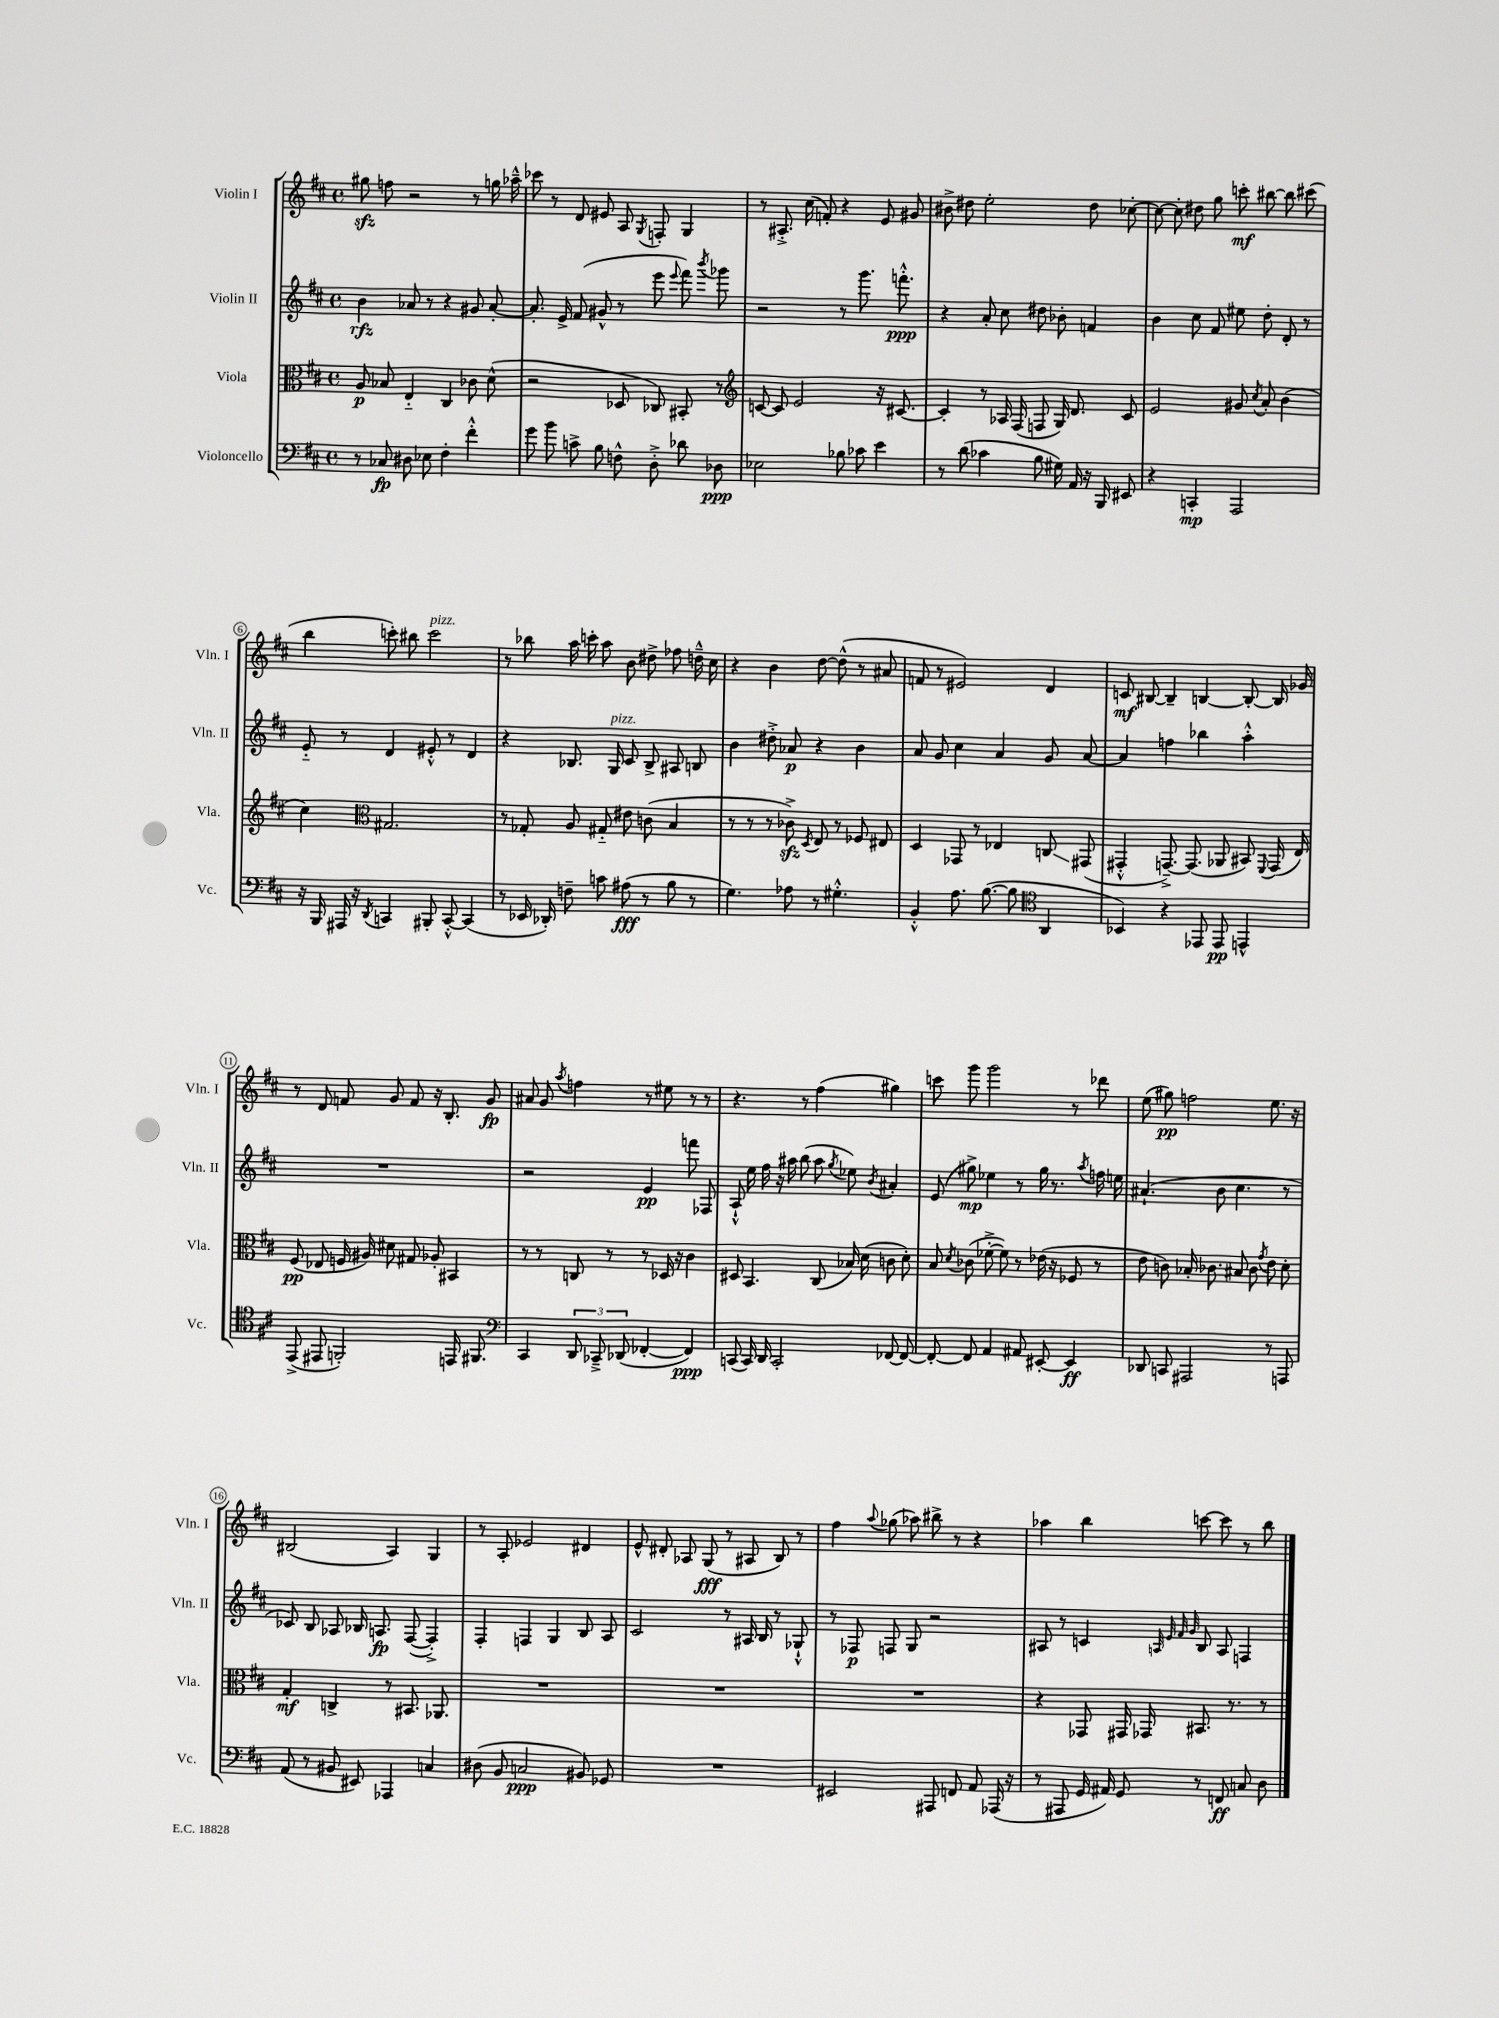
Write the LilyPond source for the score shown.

<<
\new StaffGroup <<
\new Staff = "s0" \with { instrumentName = "Violin I" shortInstrumentName = "Vln. I" } {
    \clef treble \key d \major \defaultTimeSignature \time 4/4
    \autoBeamOff gis''8\sfz f''8 r2 r8 g''16 aes''16---^ |
    ces'''8 r8 d'8 eis'8 a8 \acciaccatura { g8 } f8-. g4 |
    r8 ais8.-.-> cis''16( f'8-.) r4 e'8 gis'8 |
    bis'8-> dis''8 e''2-. dis''8 ces''8~-. |
    ces''8~ ces''8-. dis''8 g''8 c'''8-.\mf bis''8~ bis''8 cis'''8( |
    b''4 c'''8-.) bis''8 c'''2^\markup { \italic "pizz." } |
    r8 bes''8 a''16 c'''16-. a''8 b'8 dis''8-> fes''8 d''16---^ cis''16 |
    r4 b'4 d''8~ d''8-^( r8 ais'8 |
    f'8 r8 eis'2) d'4 |
    c'8\mf bis8~ bis4-- b4~ b8~-. b16 ges'16 |
    r8 d'8 f'8 g'8 f'8 r16 b8.-. g'8\fp |
    ais'8 g'8 \acciaccatura { a''8 } f''4 r8 eis''8 r8 r8 |
    r4. r8 fis''4( gis''4) |
    c'''8 g'''8 g'''2 r8 des'''8 |
    e''8( gis''8\pp) f''2 e''8. r16 |
    bis2( a4) g4 |
    r8 a8-. ees'2 dis'4 |
    e'8-^ dis'8-. aes8 g8\fff( r8 ais8 b8) r8 |
    fis''4 \appoggiatura { a''8 } ges''8( aes''8) bis''8-> r8 r4 |
    aes''4 b''4 c'''8~ c'''8 r8 b''8 \bar "|." |
}
\new Staff = "s1" \with { instrumentName = "Violin II" shortInstrumentName = "Vln. II" } {
    \clef treble \key d \major \defaultTimeSignature \time 4/4
    \autoBeamOff b'4\rfz aes'8 r8 r4 gis'8 aes'8~-. |
    aes'8.-. e'16-> fis'8( gis'8-^ r8 e'''8 \appoggiatura { e'''8 } fis'''8) \acciaccatura { b'''8 } ges'''8 |
    r2 r8 g'''8. f'''8.-.-^\ppp |
    r4 a'8-. cis''8 dis''8 bes'8-. f'4 |
    b'4 cis''8 fis'8 eis''8 d''8-. d'8-. r8 |
    e'8-_ r8 d'4 eis'8-.-^ r8 d'4 |
    r4 bes8. g16^\markup { \italic "pizz." } cis'8 bes8-> ais8 b8 |
    b'4 dis''8-.-> aes'8\p r4 b'4 |
    a'8 g'8 cis''4 a'4 g'8 a'8~ |
    a'4 f''4 bes''4 a''4-.-^ |
    R1 |
    r2 e'4\pp f'''8 fes8 |
    a8-!-^ e''16 fis''16 r16 ais''16 b''8( ais''8 \acciaccatura { g''8 } ees''8) \acciaccatura { b'8 } ais'4-. |
    e'8( gis''8->\mp) ees''4 r8 gis''16 r8. \acciaccatura { a''8 } f''16 e''16 |
    ais'4.-!( b'8 cis''4. r8 |
    ces'8) b8 aes8 bes16 a8.\fp fis8~( fis4-.->) |
    fis4-. f4 g4 b8 a8 |
    cis'2 r8 ais16 b16 r8 ges8-!-^ |
    r8 fes8\p f8 g8 r2 |
    ais8 r8 c'4 \grace { a32 e'32 fis'32 g'32 } b8 a8 f4 \bar "|." |
}
\new Staff = "s2" \with { instrumentName = "Viola" shortInstrumentName = "Vla." } {
    \clef alto \key d \major \defaultTimeSignature \time 4/4
    \autoBeamOff a8\p bes8 e4-_ cis4 ces'8 d'8-^( |
    r2 des8 ces8) bis,8-. r8 |
    \clef treble c'8~ c'8 e'2 r16 cis'8.~ |
    cis'4-. r8 aes16 fis16( f8 g16) d'8. cis'8 |
    e'2 gis'8 \acciaccatura { cis''8 } a'8-. b'4( |
    cis''4) \clef alto gis2. |
    r8 ges8-. a8 gis8-_ eis'8 c'8( b4 |
    r8 r8 r8 ces'8->\sfz) \acciaccatura { d8 } e8 r8 fes8 eis8 |
    d4 ges,8 r8 ees4 c8\glissando gis,8( |
    gis,4-.-^ g,8.~--->) g,8.( aes,8 bis,8) \appoggiatura { fis,8 } g,16( e16) |
    fis8\pp( ees8 f16 ais16) dis'8 gis8 aes8-. bis,4 |
    r8 r8 c8 r8 r8 des16 r16 cis'4 |
    dis8 b,4. cis8( bes16) d'16( c'8 d'8-.) |
    b8 \acciaccatura { d'8 } ces'8( fes'8~-.-> fes'8) r8 ees'16( r16 fes8 r8 |
    e'8 c'8) bes16-. ces'8. bis8 ces'8 \acciaccatura { g'8 } e'8 d'8-. |
    g4-.\mf c4-> r8 bis,8. aes,8. |
    R1 |
    R1 |
    R1 |
    r4 ges,8 gis,16 ges,16 bis,8. r8. r8 \bar "|." |
}
\new Staff = "s3" \with { instrumentName = "Violoncello" shortInstrumentName = "Vc." } {
    \clef bass \key d \major \defaultTimeSignature \time 4/4
    \autoBeamOff r8 ces8\fp dis8 ees8 fis4-. fis'4-.-^ |
    g'8 b'8 c'8-> b8 f8-^ d8-.-> des'8 des8\ppp |
    ees2 bes8 ces'8 e'4 |
    r8 d'8( ces'4 b8 gis16) a,16 r16 b,,16 eis,8 |
    r4 c,4-.\mp a,,2 |
    r16 b,,16 ais,,16 r16 \acciaccatura { d,8 } c,4 bis,,8-. c,8~-.-^ c,4( |
    r8 ees,16 des,16-.) f8-- c'8 ais8\fff( r8 b8 r8 |
    g4.) aes8 r8 gis4.-.-^ |
    b,4-.-^ a8. b8.~( b8 \clef tenor a,4 |
    bes,4) r4 ees,8 ees,8\pp e,4-^ |
    e,8->( eis,8 f,2-.) e,16 fis,8. |
    \clef bass cis,4 \tuplet 3/2 { d,8 ces,8---> des,8( } fes,4~-. fes,4\ppp) |
    c,8( c,16) d,16 c,2-. fes,8~ fes,8~ |
    fes,8~-. fes,8 a,4 ais,8 eis,8~-. eis,4\ff |
    des,8 c,8 ais,,2 r8 a,,8 |
    a,8( r8 bis,8 eis,8) aes,,4 c4 |
    dis8( b,8 c2\ppp bis,8) ges,8 |
    R1 |
    eis,2 ais,,8 f,8 a,8 aes,,16( r16 |
    r8 ais,,8 g,16 ais,16) g,8 r8 f,8\ff c8 d8 \bar "|." |
}
>>
>>
\layout { \context { \Score \override BarNumber.stencil = #(make-stencil-circler 0.1 0.3 ly:text-interface::print) } }
